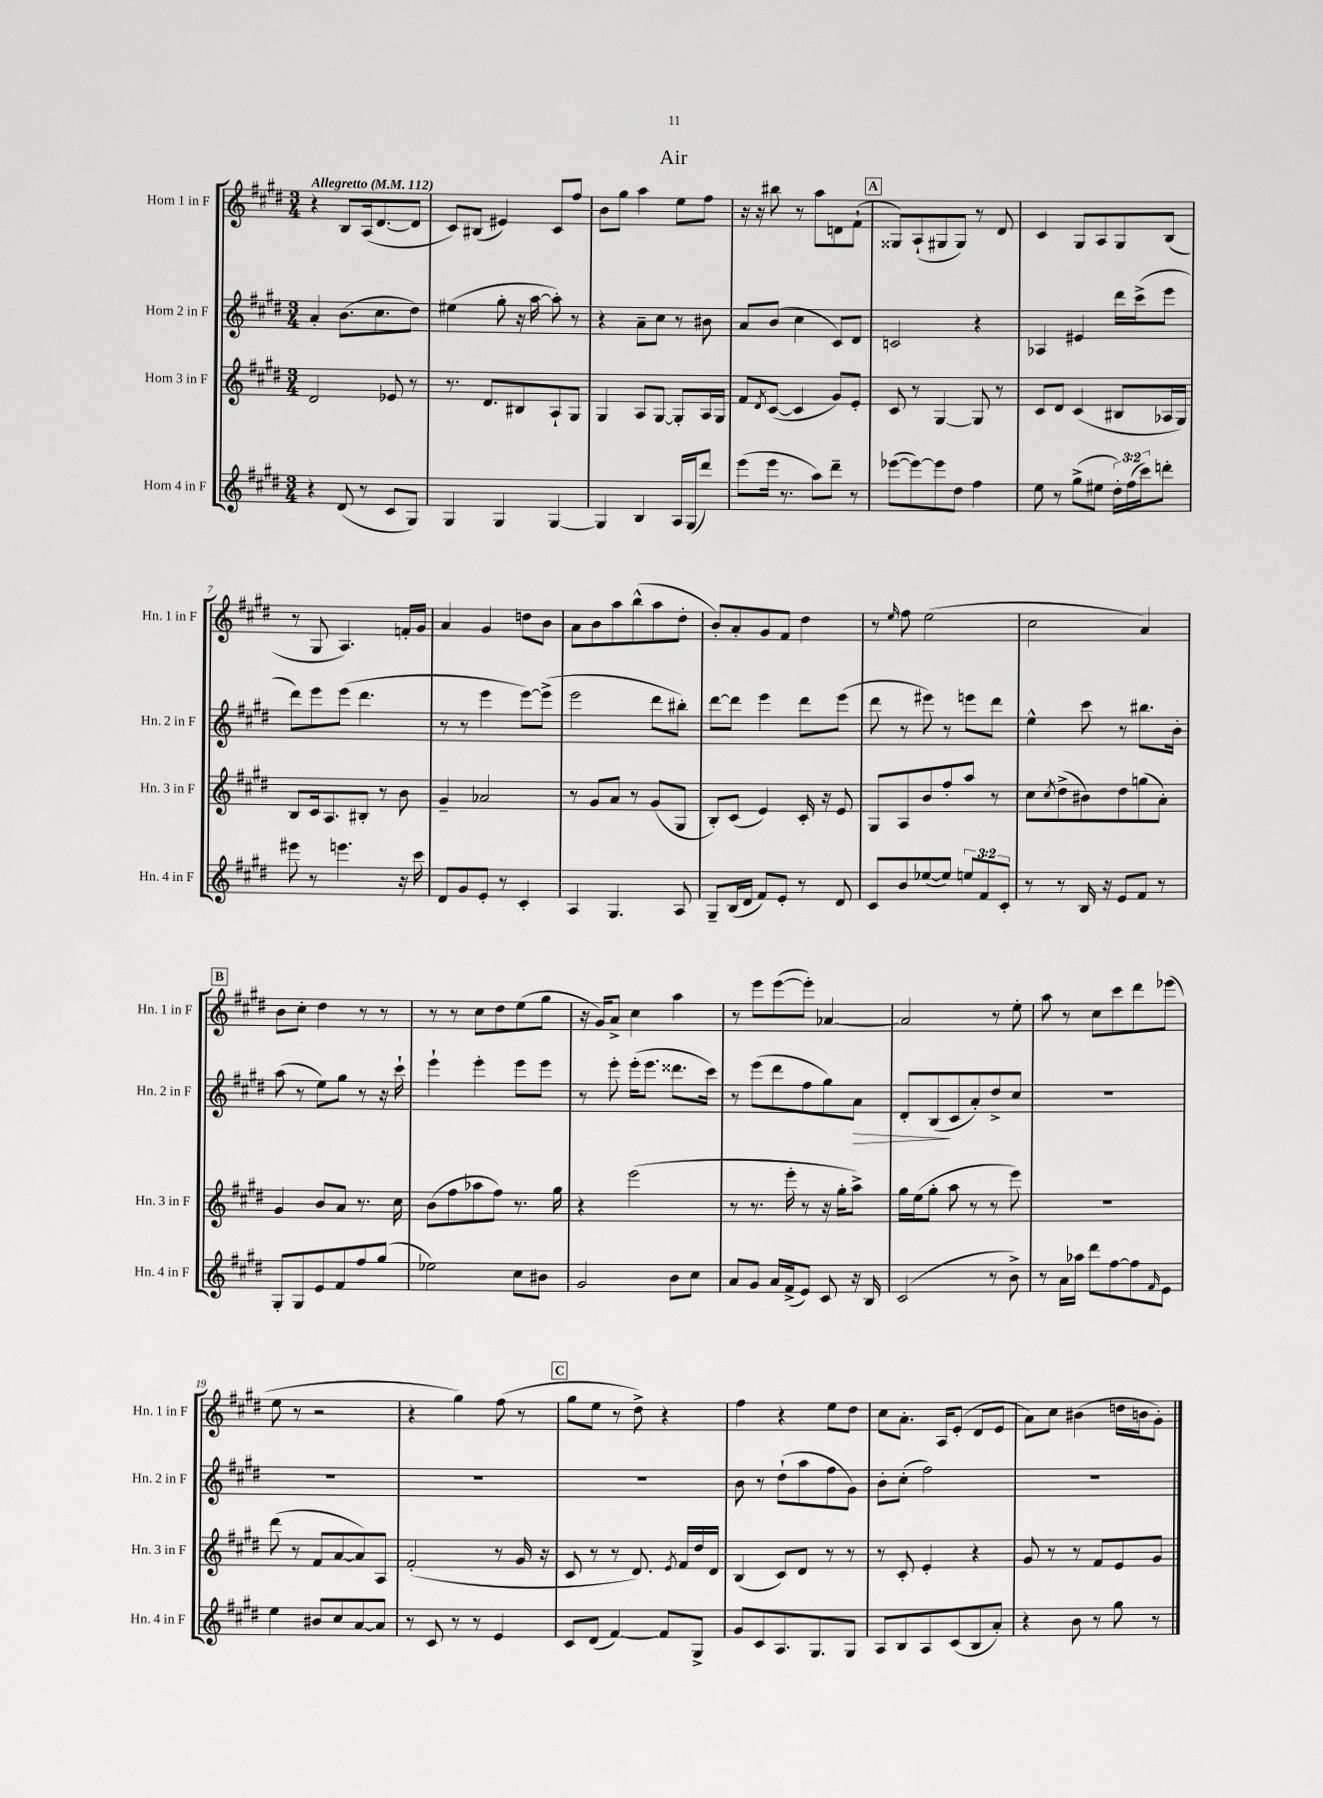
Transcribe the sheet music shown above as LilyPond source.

\header { title = "Air" }
<<
\new StaffGroup <<
\new Staff = "s0" \with { instrumentName = "Horn 1 in F" shortInstrumentName = "Hn. 1 in F" } {
    \clef treble \key e \major \numericTimeSignature \time 3/4 \tempo "Allegretto" 4 = 112
    r4 b8 a16( dis'8.~ dis'8 |
    cis'8) bis8( eis'4) cis'8 fis''8 |
    b'8 gis''8 a''4 e''8 fis''8 |
    r16 r16 bis''8 r8 a''8 d'8 fis'8-!( |
    \mark \markup { \box "A" } gisis8) a8-!( gis8 gis8) r8 dis'8 |
    cis'4 gis8 a8 gis8 b8( |
    r8 gis8 a4.) f'16-. gis'16 |
    a'4 gis'4 d''8 b'8 |
    a'8 b'8 a''8 b''8-^( a''8 dis''8-. |
    b'8-.) a'8-. gis'8 fis'8 dis''4 |
    r8 \grace { e''16 } fis''8 e''2( |
    cis''2 a'4) |
    \mark \markup { \box "B" } b'8 cis''8-. dis''4 r8 r8 |
    r8 r8 cis''8 dis''8 e''8( gis''8 |
    r16 gis'16) a'8-> cis''4 a''4 |
    r8 e'''8 e'''8~( e'''8-.) aes'4~ |
    aes'2 r8 e''8-. |
    a''8 r8 cis''8 cis'''8 dis'''8 ees'''8( |
    e''8 r8 r2 |
    r4 gis''4) fis''8( r8 |
    \mark \markup { \box "C" } gis''8 e''8 r8 dis''8->) r4 |
    fis''4 r4 e''8 dis''8 |
    cis''8 a'8.-. a16 e'8-.( dis'8 e'8 |
    a'8) cis''8 bis'4( d''16 b'16 gis'8-.) \bar "|." |
}
\new Staff = "s1" \with { instrumentName = "Horn 2 in F" shortInstrumentName = "Hn. 2 in F" } {
    \clef treble \key e \major \numericTimeSignature \time 3/4
    a'4-. b'8.( cis''8. dis''8) |
    eis''4( gis''8-. r16 a''16~ a''8-.) r8 |
    r4 a'8-- cis''8 r8 bis'8 |
    a'8 b'8( cis''4 cis'8) dis'8 |
    \mark \markup { \box "A" } c'2 r4 |
    aes4 eis'4 dis'''16 cis'''16->( e'''8 |
    dis'''8) e'''8 e'''8( dis'''4. |
    r8 r8 e'''4 e'''8~) e'''8->( |
    e'''2 dis'''8 bis''8-.) |
    dis'''8~ dis'''8 e'''4 dis'''8 e'''8( |
    dis'''8 r8 eis'''8) r8 e'''8 dis'''8 |
    e''4-^ cis'''8 r8 bis''8. b'16-. |
    \mark \markup { \box "B" } a''8( r8 e''8) gis''8 r8 r16 cis'''16-! |
    e'''4-! e'''4-. e'''8 e'''8 |
    r8 e'''8-. e'''16-.( e'''8. disis'''8. cis'''16) |
    r8 e'''8( dis'''8 fis''8 gis''8) a'8\> |
    dis'8-. b8\!( cis'8 a'8-.) dis''8-> cis''8 |
    R2. |
    R2. |
    R2. |
    \mark \markup { \box "C" } R2. |
    b'8 r8 dis''8-!( a''8 fis''8 gis'8) |
    b'8-. cis''8-.( fis''2) |
    R2. \bar "|." |
}
\new Staff = "s2" \with { instrumentName = "Horn 3 in F" shortInstrumentName = "Hn. 3 in F" } {
    \clef treble \key e \major \numericTimeSignature \time 3/4
    dis'2 ees'8 r8 |
    r8. dis'8. bis8 a8-! gis8 |
    gis4 a8 gis8~ gis8-. a16 gis16 |
    fis'8 \acciaccatura { dis'8 } cis'8~( cis'4 gis'8) e'8-. |
    \mark \markup { \box "A" } cis'8 r8 gis4~ gis8 r8 |
    cis'8 dis'8 cis'4( bis8 aes16 gis16) |
    b8 cis'16 a8. bis8-. r8 b'8 |
    gis'4-- aes'2 |
    r8 gis'8 a'8 r8 gis'8( gis8 |
    b8-.) cis'8( e'4) cis'16-. r16 e'8 |
    gis8 a8 b'8 fis''8-. a''8 r8 |
    cis''8 \acciaccatura { cis''8 } dis''8->( bis'8) dis''8 g''8( a'8-.) |
    \mark \markup { \box "B" } gis'4 b'8 a'8 r8. cis''16 |
    b'8( fis''8 aes''8 fis''8) r8. gis''16 |
    r4 e'''2( |
    r8 r8. e'''16-. r8 r16 gis''16-. a''8->) |
    gis''16 e''16( gis''8-. a''8 r8 r8 e'''8) |
    R2. |
    dis'''8( r8 fis'8 a'8~ a'8) a8 |
    fis'2-.( r8 gis'16 r16 |
    \mark \markup { \box "C" } cis'8 r8 r8 dis'8.) \acciaccatura { e'8 } fis'16 dis''16 dis'16 |
    b4( cis'8) dis'8 r8 r8 |
    r8 cis'8-. e'4-. r4 |
    gis'8 r8 r8 fis'8 e'8 gis'8 \bar "|." |
}
\new Staff = "s3" \with { instrumentName = "Horn 4 in F" shortInstrumentName = "Hn. 4 in F" } {
    \clef treble \key e \major \numericTimeSignature \time 3/4 \override Staff.TupletNumber.text = #tuplet-number::calc-fraction-text
    r4 dis'8( r8 cis'8 gis8) |
    gis4 gis4 gis4~ |
    gis4 b4 a16 gis16( dis'''8) |
    e'''8( e'''16 r8. a''8) dis'''8-- r8 |
    \mark \markup { \box "A" } ees'''8~( ees'''8~) ees'''8 dis''8 fis''4 |
    e''8 r8 gis''8->( eis''8 \tuplet 3/2 { dis''16-.) fis''16( cis'''16) } d'''8-. |
    eis'''8 r8 e'''4. r16 cis'''16 |
    dis'8 gis'8 e'8-. r8 cis'4-. |
    a4 gis4. a8 |
    gis8-- b16( dis'16 fis'8) e'8-. r8 dis'8 |
    cis'8 b'8 ees''8~( ees''8) \tuplet 3/2 { e''8 fis'8 cis'8-. } |
    r8 r8 b16 r16 e'8 fis'8 r8 |
    \mark \markup { \box "B" } gis8-. gis8 e'8 fis'8 fis''8 gis''8( |
    ees''2) cis''8 bis'8 |
    gis'2 b'8 cis''8 |
    a'8 gis'8 a'16 fis'16->( e'8) cis'8 r16 b16 |
    cis'2( r8 b'8->) |
    r8 a'16 aes''16 dis'''8 fis''8~ fis''8 \grace { fis'16 } e'8 |
    e''4 bis'8 cis''8 a'8~ a'8 |
    r8 cis'8 r8 r8 e'4 |
    \mark \markup { \box "C" } cis'8 dis'8( fis'4~) fis'8 gis8-> |
    gis'8 cis'8 a8. gis8. gis8 |
    a8 b8 a8 cis'8( b8 a'8-.) |
    r4 b'8 r8 gis''8 r8 \bar "|." |
}
>>
>>
